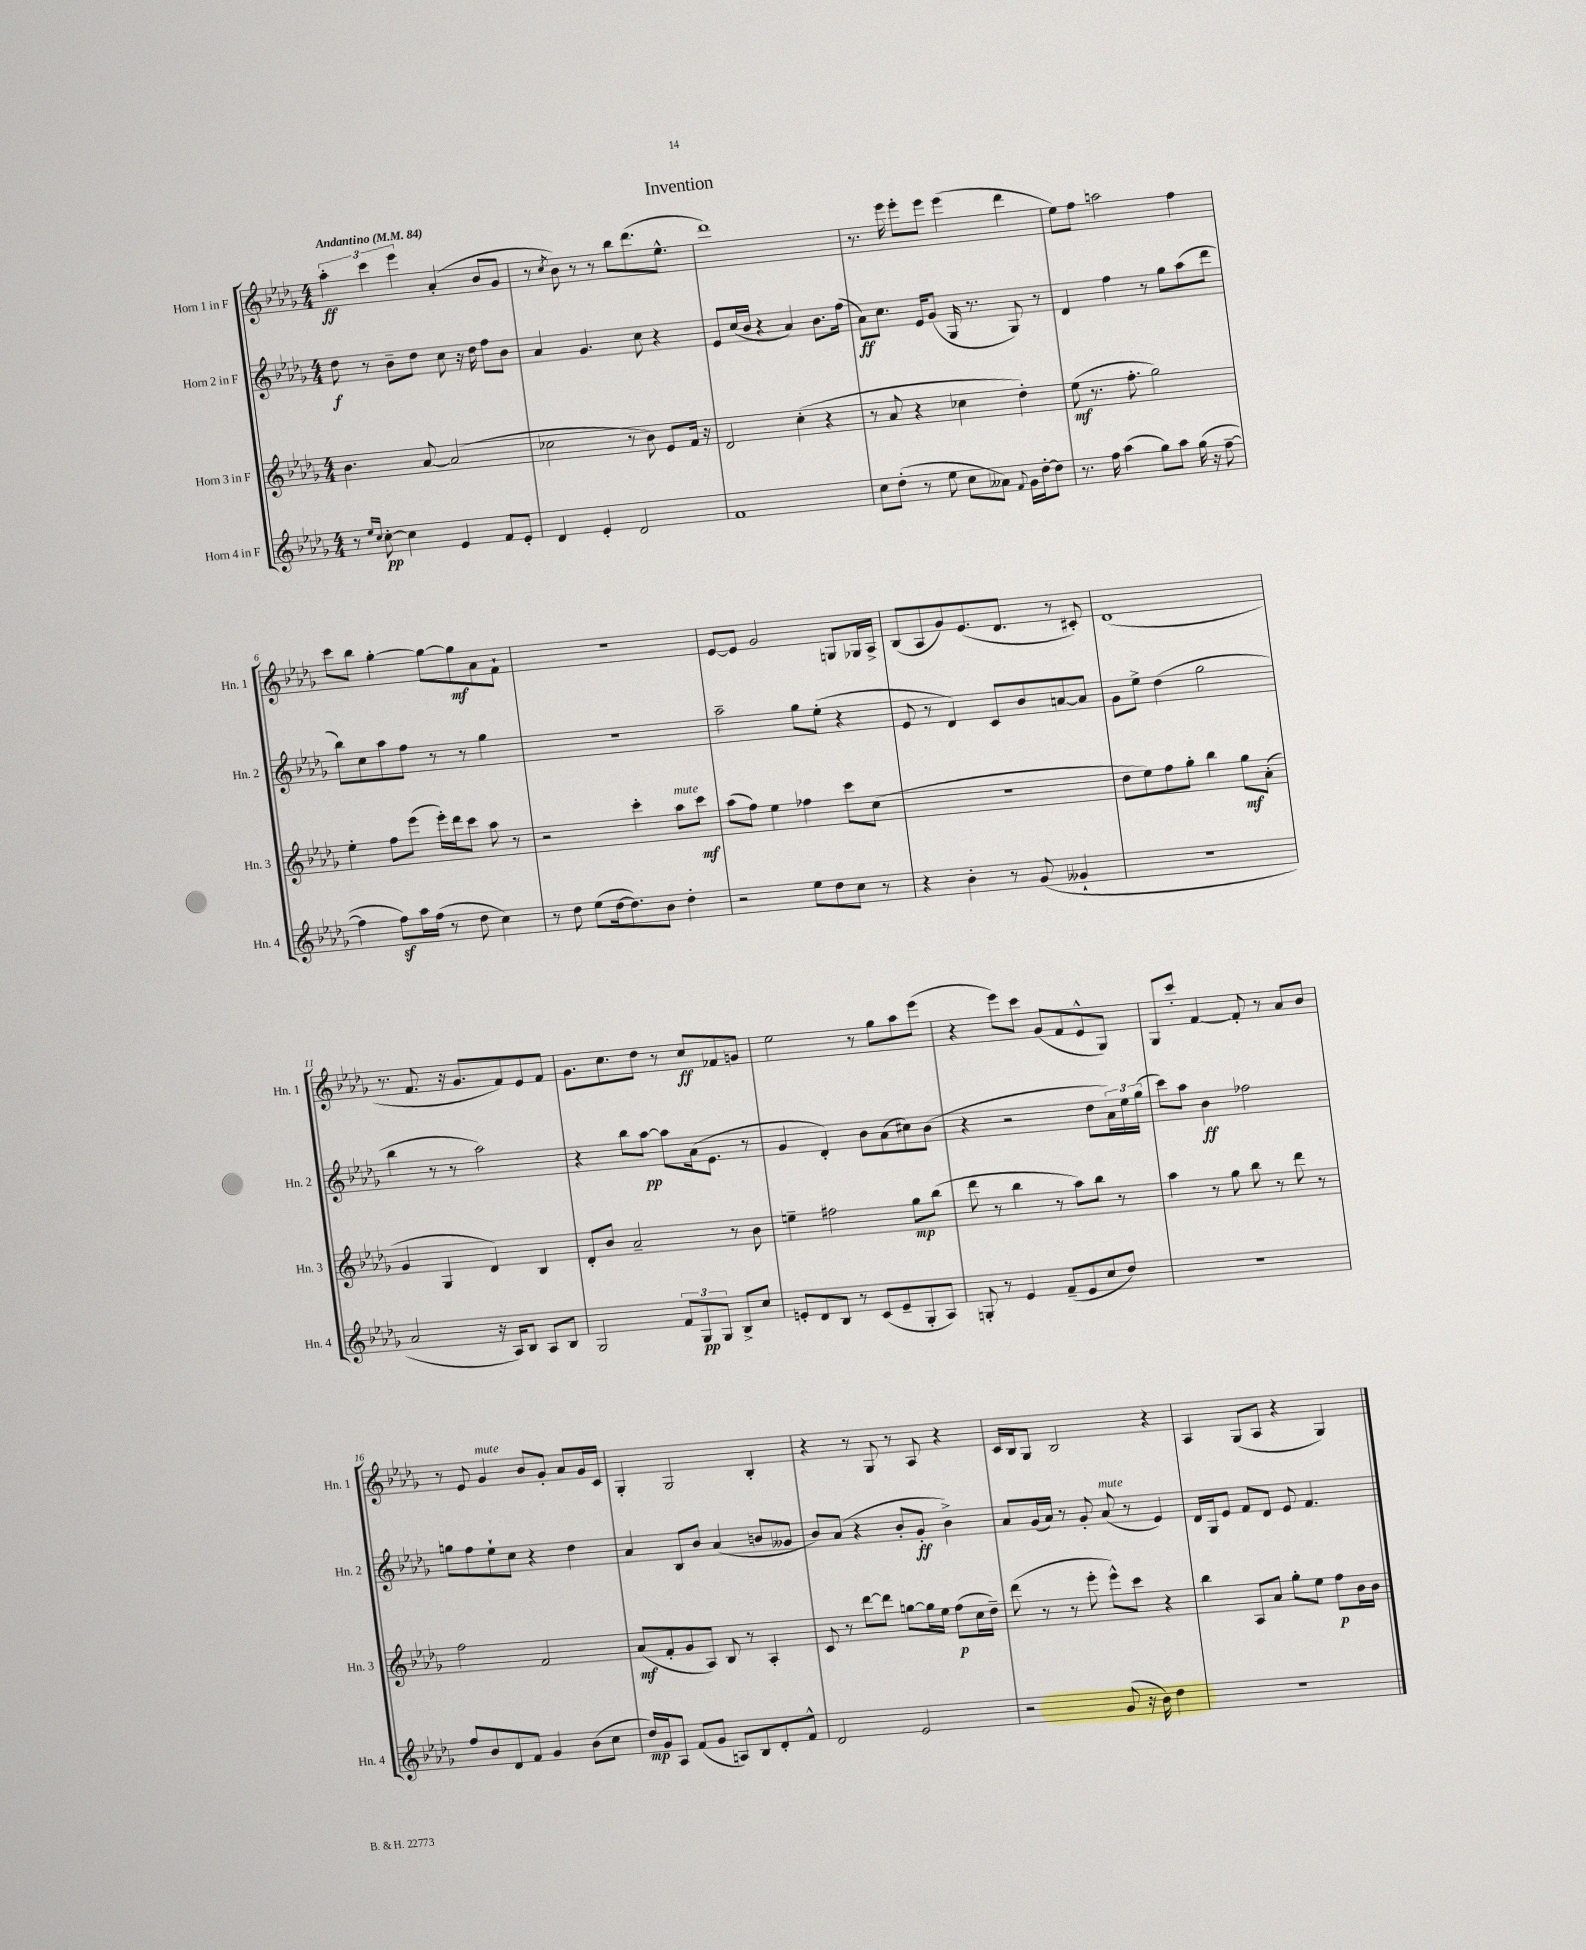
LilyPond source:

\header { title = "Invention" }
<<
\new StaffGroup <<
\new Staff = "s0" \with { instrumentName = "Horn 1 in F" shortInstrumentName = "Hn. 1" } {
    \clef treble \key des \major \numericTimeSignature \time 4/4 \tempo "Andantino" 4 = 84
    \tuplet 3/2 { aes''4-.\ff c'''4 ees'''4 } aes'4-.( bes'8 ges'8 |
    r8 \acciaccatura { c''8 } bes'8) r8 r8 bes''8 des'''8.( ees''8.-^ |
    des'''1) |
    r8. ees'''16 ees'''8-. ees'''8 ees'''4( des'''4 |
    ees''8) f''8 a''2 f''4 |
    c'''8 bes''8 ges''4~-. ges''8~ ges''8\mf aes'8 f'8-! |
    R1 |
    ees'8~ ees'8 ges'2 g8 ges16 aes16-> |
    bes8( aes8 ges'8) ees'8.( des'8. r8 cis'8-.) |
    des'1( |
    r8. f'8. r16 ges'8. f'8) ees'8 f'8 |
    ges'8. c''8. des''8 r8 c''8\ff fes'8 g'8 |
    ees''2 r8 ges''8 aes''8 ees'''8( |
    r4 ees'''8) c'''8 ges'8( f'8 ees'8-^ ges8) |
    ges8 c'''8-. f'4~ f'8-. r8 aes'8 bes'8 |
    r8 ees'8 ges'4^\markup { \italic "mute" } bes'8 ges'8-. aes'8 ges'16 c'16 |
    ges4-. ges2 bes4-. |
    r4 r8 ges8 r8 aes8 r4 |
    c'16 bes16 ges8 bes2 r4 |
    aes4 ges8( aes8 r4 ges4) \bar "|." |
}
\new Staff = "s1" \with { instrumentName = "Horn 2 in F" shortInstrumentName = "Hn. 2" } {
    \clef treble \key des \major \numericTimeSignature \time 4/4
    des''8\f r8 bes'8-- des''8 c''8 r16 des''16 f''8 bes'8 |
    aes'4 ges'4. c''8 r4 |
    ees'8 c''16( bes'16 r4 aes'4) bes'8. f''16( |
    aes'8\ff) c''8. ees'16 ges'8( ges16 r8. ges8) r8 |
    des'4 f''4 r8 ges''8 aes''8( des'''8 |
    bes''8) c''8 aes''8 f''8 r8 r8 ges''4 |
    R1 |
    aes''2-- ges''8 ees''8-.( r4 |
    ees'8 r8 des'4) c'8 bes'8 a'8~ a'8 |
    ges'8 ees''8-> des''4( ges''2 |
    bes''4 r8 r8 aes''2) |
    r4 bes''8 aes''8~\pp aes''8 aes'16( ees'8. r8 |
    ges'4 des'4-.) bes'8 aes'8( cis''8) bes'8( |
    r4 r2 des''8 \tuplet 3/2 { aes'16) ees''16 ges''16( } |
    c'''8) aes''8 bes'4\ff fes''2 |
    g''8 f''8 ees''8-! c''8 r4 des''4 |
    aes'4 bes8 bes'8 aes'4( b'8 geses'8 |
    bes'8) aes'8( r4 bes'8-. ges'8-.\ff bes'4->) |
    aes'8 ges'16( aes'16) r8 ges'8-. aes'8^\markup { \italic "mute" }( r8 ees'4) |
    des'16 ges16 ees'8 f'8 des'8 ees'8 f'4. \bar "|." |
}
\new Staff = "s2" \with { instrumentName = "Horn 3 in F" shortInstrumentName = "Hn. 3" } {
    \clef treble \key des \major \numericTimeSignature \time 4/4
    bes'4. aes'8~ aes'2( |
    ces''2 r8 bes'8) ees'8 f'16 r16 |
    des'2 c''4-.( r4 |
    r8 aes'8 r4 ces''4 des''4-.) |
    ees''8\mf( r8. f''8.-. ges''2) |
    ees''4-. f''8 ees'''8( ees'''16-.) des'''16 c'''8 aes''8 r8 |
    r2 c'''4-. aes''8^\markup { \italic "mute" } c'''8\mf |
    aes''8( f''8) ees''4 fes''4 c'''8 c''8( |
    r1 |
    des''8 ees''8) f''8 ges''8-. bes''4 ges''8\mf aes'8-.( |
    ges'4 ges4 des'4) bes4 |
    des'8-. bes'8 aes'2-- r8 bes'8 |
    e''4-- fis''2 ges''8\mp bes''8( |
    des'''8 r8 bes''4 r8 aes''8) bes''8 r8 |
    aes''4 r8 ges''8 bes''8 r8 des'''8 r8 |
    f''2 f'2 |
    aes'8\mf( f'8-. ges'8 aes8) bes8 r8 aes4-. |
    c'8 r8 des'''8~ des'''8 g''8~ g''16 ees''16 f''8\p( c''16 des''16--) |
    des'''8( r8 r8 ees'''8-. ees'''8-^) c'''8 r4 |
    bes''4 aes8 aes'8 ges''8-. ees''8 f''8\p bes'16 bes'16 \bar "|." |
}
\new Staff = "s3" \with { instrumentName = "Horn 4 in F" shortInstrumentName = "Hn. 4" } {
    \clef treble \key des \major \numericTimeSignature \time 4/4
    r8 \grace { ees''16 c''16 } c''8~-.\pp c''4 ees'4 f'8 ees'8-. |
    des'4 ees'4-. des'2 |
    f'1 |
    c''8 des''8-.( r8 ees''8 c''8 aeses'8) \appoggiatura { f'8 } ges'16 des''16~-. des''8 |
    r8. f''16 aes''4( ges''8) aes''8 ges''16( r16 f''8~-- |
    f''4 f''8\sf) aes''16 f''16( r8 des''8 c''4) |
    r8 des''8 ees''8( des''16~ des''8.) bes'8 des''4-. |
    r2 ees''8 des''8 c''8 r8 |
    r4 bes'4-. r8 ges'8( geses'4-! |
    R1 |
    aes'2 r16 aes16) bes8 aes8 bes8 |
    ges2 \tuplet 3/2 { f'8 ges8\pp ges8 } bes8-> c''8 |
    e'8-. des'8 bes8 r8 c'8( e'8-- ges8-. aes8) |
    g8-. r8 ees'4 f'8--( ees'8 c''8 des''8) |
    R1 |
    f''8 bes'8 des'8 f'8 ges'4 bes'8( c''8 |
    des''16\mp) ges'16 aes8 f'8( ges'8 a8) bes8 des'8-. f'8-^ |
    des'2 ees'2 |
    r2 ges'8( r16 bes'16) des''4 |
    R1 \bar "|." |
}
>>
>>
